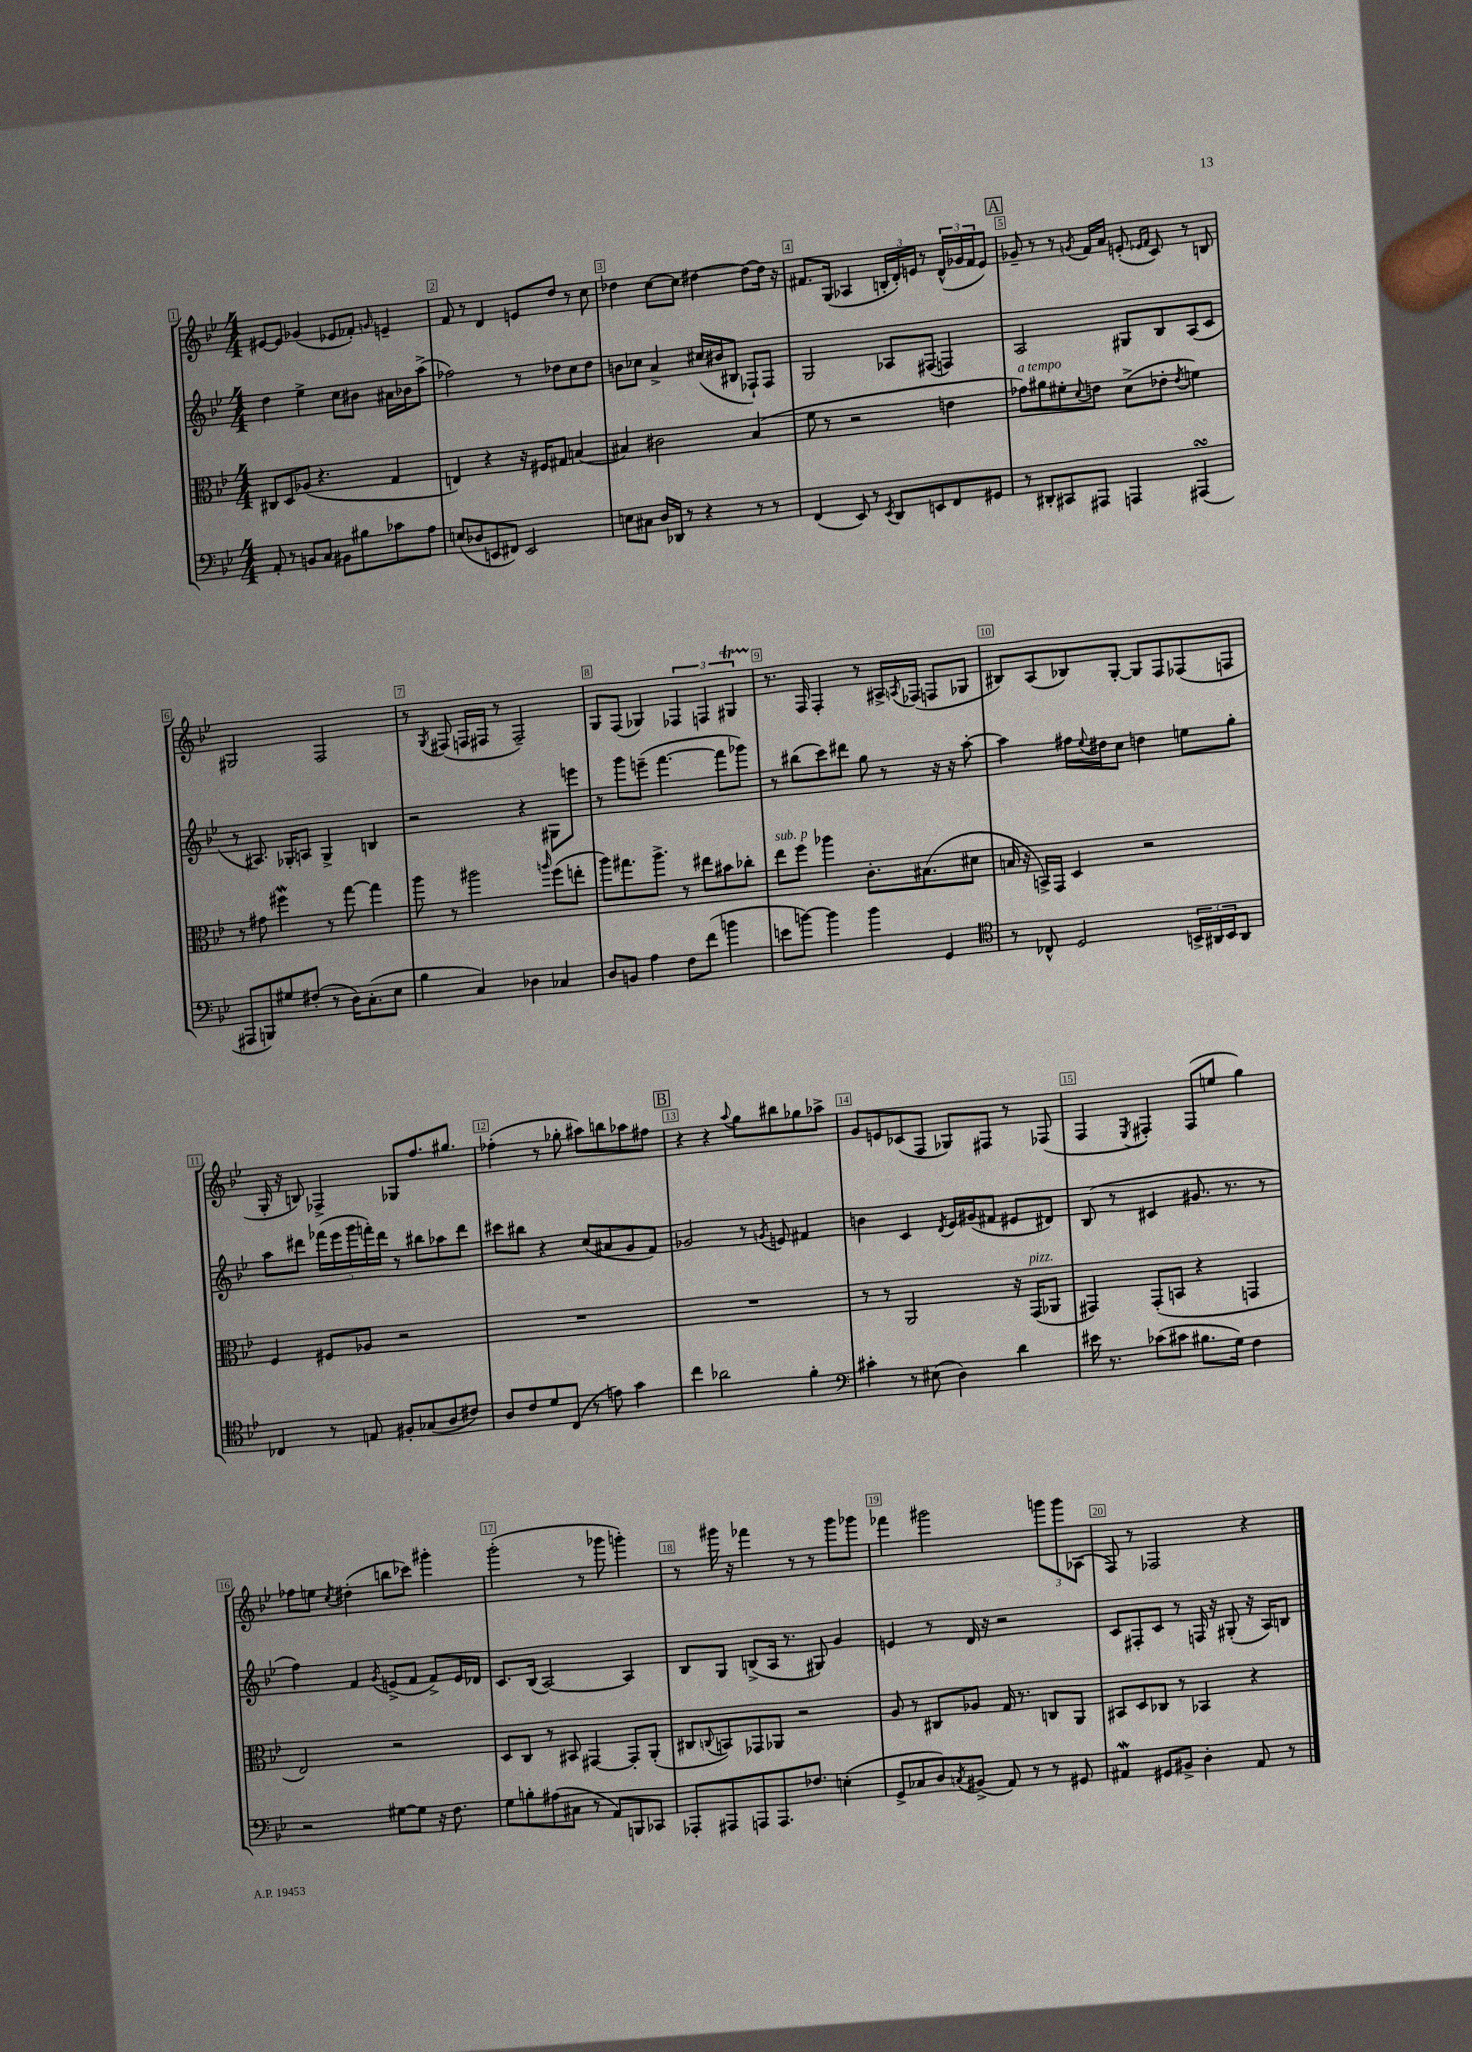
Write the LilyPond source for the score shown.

<<
\new StaffGroup <<
\new Staff = "s0" {
    \clef treble \key bes \major \numericTimeSignature \time 4/4
    eis'8~ eis'8 ges'4( ees'8 fes'8-.) \grace { g'16 } e'4-- |
    f'8 r8 d'4 e'8 d''8 r8 c''8 |
    des''4 c''8~ c''8 dis''4~ dis''8~ dis''16 r16 |
    fis'8. g16( aes4 \tuplet 3/2 { b16-. d'16-.) e'16 } r8 \tuplet 3/2 { d'16-^( ges'16 fis'16 } e'8) |
    \mark \markup { \box "A" } ges'8-- r8 r8 \acciaccatura { g'8 } f'16 a'16 e'8-.( \grace { ees'16 f'16 } c'8) r8 b8 |
    gis2 f2 |
    r8 \acciaccatura { g8 } fis8( f16 fis16 r8 fis2--) |
    g8 f8( ges4) \tuplet 3/2 { fes4 f4 gis4\startTrillSpan } |
    r8.\stopTrillSpan f16 f4-. r8 ais16-> \acciaccatura { a8 } fes16( f8 ges8 |
    bis8) a8( bes8) g8~-. g8 f8 fes8( f8 |
    g16-. r16 b8) fes4-> ges8 f''8. gis''8. |
    fes''4-.( r8 ges''8-. ais''8) b''8 aes''8 fis''8 |
    \mark \markup { \box "B" } r4 r4 \appoggiatura { a''8 } g''8 bis''8 ges''8 aes''8-> |
    g'8 e'8 ces'8( f8 ges8) fis8 r8 fes8( |
    f4 \acciaccatura { ees8 } fis4-.) fis8( e''8 g''4) |
    fes''8 e''8 \acciaccatura { c''8 } dis''4-.( b''8 ces'''8) gis'''4-. |
    g'''2-.( r8 ges'''8 g'''4-.) |
    r8 gis'''16 r16 fes'''4 r8 r8 gis'''8 ges'''8 |
    fes'''4 gis'''2 \tuplet 3/2 { g'''8 g'''8 aes8( } |
    f8) r8 fes2 r4 \bar "|." |
}
\new Staff = "s1" {
    \clef treble \key bes \major \numericTimeSignature \time 4/4
    d''4 ees''4-> c''8 bis'8 ais'16 bes'16 a''8->( |
    fes''2) r8 des''8 c''8 des''8 |
    b'8 ces''8 a'4-> cis''16( bis'16 bis8 fes8-!) fes8 |
    g2 aes8 fis8( f4) |
    \mark \markup { \box "A" } a2 gis8 bes8 a8( c'8 |
    r8 ais8.) ges16-. a8 ges4-> b4 |
    r2 r4 gis8 e'''8 |
    r8 g'''8 e'''8--( f'''4.~ f'''8 ges'''8) |
    r8 bis''8( c'''8) dis'''8 g''8 r8 r16 r16 a''8~-. |
    a''4 fis''16 \appoggiatura { ees''8 } dis''16 c''8 d''4 e''8 g''8-. |
    a''8 dis'''8 \tuplet 5/4 { fes'''16( ees'''16 g'''16 f'''16-.) dis'''16 } r8 bis''8 aes''8 dis'''8 |
    cis'''8 bis''8 r4 c''8( ais'8 g'8 f'8) |
    \mark \markup { \box "B" } ges'2 r8 \acciaccatura { g'8 } e'8 fis'4 |
    b'4 c'4 \acciaccatura { d'8 } ees'16 gis'16( fis'8 eis'8 dis'8) |
    bes8( r8 cis'4 gis'8. r8. r8 |
    f''4) f'4 \acciaccatura { g'8 } e'8->( f'8 f'8->) e'16 des'16 |
    c'8. bes16( a2~) a4 |
    bes8 g8 b8->( a16 r8. gis8) g'4 |
    e'4 r8 d'16 r16 r2 |
    c'8 fis8-. c'8 r8 f16 r16 gis8-.( r16 a16) b8 \bar "|." |
}
\new Staff = "s2" {
    \clef alto \key bes \major \numericTimeSignature \time 4/4
    cis8 d8 aes8( r4. g4 |
    e4) r4 r16 fis16 gis8 b4( |
    bis4) cis'2 bis4( |
    f'8 r8 r2 e'4 |
    \mark \markup { \box "A" } ges'8^\markup { \italic "a tempo" }) ais'8 fis'8-. \appoggiatura { d'8 } e'8 d'8->( ees'8-. \acciaccatura { ees'8 } f'4) |
    r8 gis'8 fis''4\mordent r8 g''8~ g''4 |
    a''8 r8 ais''2 \grace { a''16 } f''8( e''8-. |
    a''8) gis''8. a''8.-> r8 eis''8 bis'8 ces''8-. |
    ees''8^\markup { \italic "sub. p" } f''8 aes''4 c'8.-. bis8.( dis'8 |
    b16 r16 b,16->) g,16 d4 r2 |
    f4 fis8 aes8 r2 |
    R1 |
    \mark \markup { \box "B" } R1 |
    r8 r8 a,2 r16 g,16^\markup { \italic "pizz." }( aes,8 |
    gis,4) gis,8-.( b,8 r4 g,4 |
    ees2) r2 |
    d8 c8 r8 bis,8 gis,4~ gis,8-. a,8-.( |
    cis8 \appoggiatura { c8 } b,8) ges,8 aes,8 r2 |
    a8 r8 cis8 aes8 g16 r8. c8 a,8 |
    bis,8 d8 ces8 r8 bes,4 r4 \bar "|." |
}
\new Staff = "s3" {
    \clef bass \key bes \major \numericTimeSignature \time 4/4
    a,8-. r8 b,8 c8 bis,8 bis8 ces'8 a8 |
    e8( des8 e,8 fis,8) e,2 |
    e8 cis8 d16 des,16 r8 r4 r8 r8 |
    f,4( ees,8) r8 \acciaccatura { ees,8 } d,8 e,8 f,8 gis,8 |
    \mark \markup { \box "A" } r8 dis,8-. cis,8 ais,,8 a,,4 ais,,4\turn( |
    ais,,8 b,,8) gis8 fis8-.( r8 d16) c8.-.( ees8 |
    bes4 c4) des4 ces4 |
    d8 b,8 a4 f8 f'8( b'4 |
    e'8 b'8~) b'4 b'4 g,4 |
    \clef tenor r8 ces8-^ d2 \tuplet 3/2 { b,16-> ais,16 b,16 } ais,8 |
    ces4 r8 e8 fis8-. ges8( a8 cis'8) |
    a8 c'8 d'8 c8( r8 e'8) g'4 |
    \mark \markup { \box "B" } c''4 aes'2 f'4-. |
    \clef bass cis'4-. r8 eis8( d4) d'4 |
    eis'16 r8. ces'8( cis'8 bis8. g16) f4 |
    r2 gis8~ gis8 r16 f8. |
    g8 b8-. ais8( cis8 r8 a,8) b,,8 ces,8 |
    aes,,8-. ais,,8 a,,8 a,,8. fes8. e4-.( |
    g,8-> ces8 d8) \acciaccatura { c8 } bis,8->( a,8) r8 r8 gis,8 |
    ais,4\mordent gis,8 bis,8-> d4-. ais,8 r8 \bar "|." |
}
>>
>>
\layout { \context { \Score \override BarNumber.break-visibility = ##(#f #t #t) barNumberVisibility = #all-bar-numbers-visible \override BarNumber.stencil = #(make-stencil-boxer 0.1 0.3 ly:text-interface::print) } }
